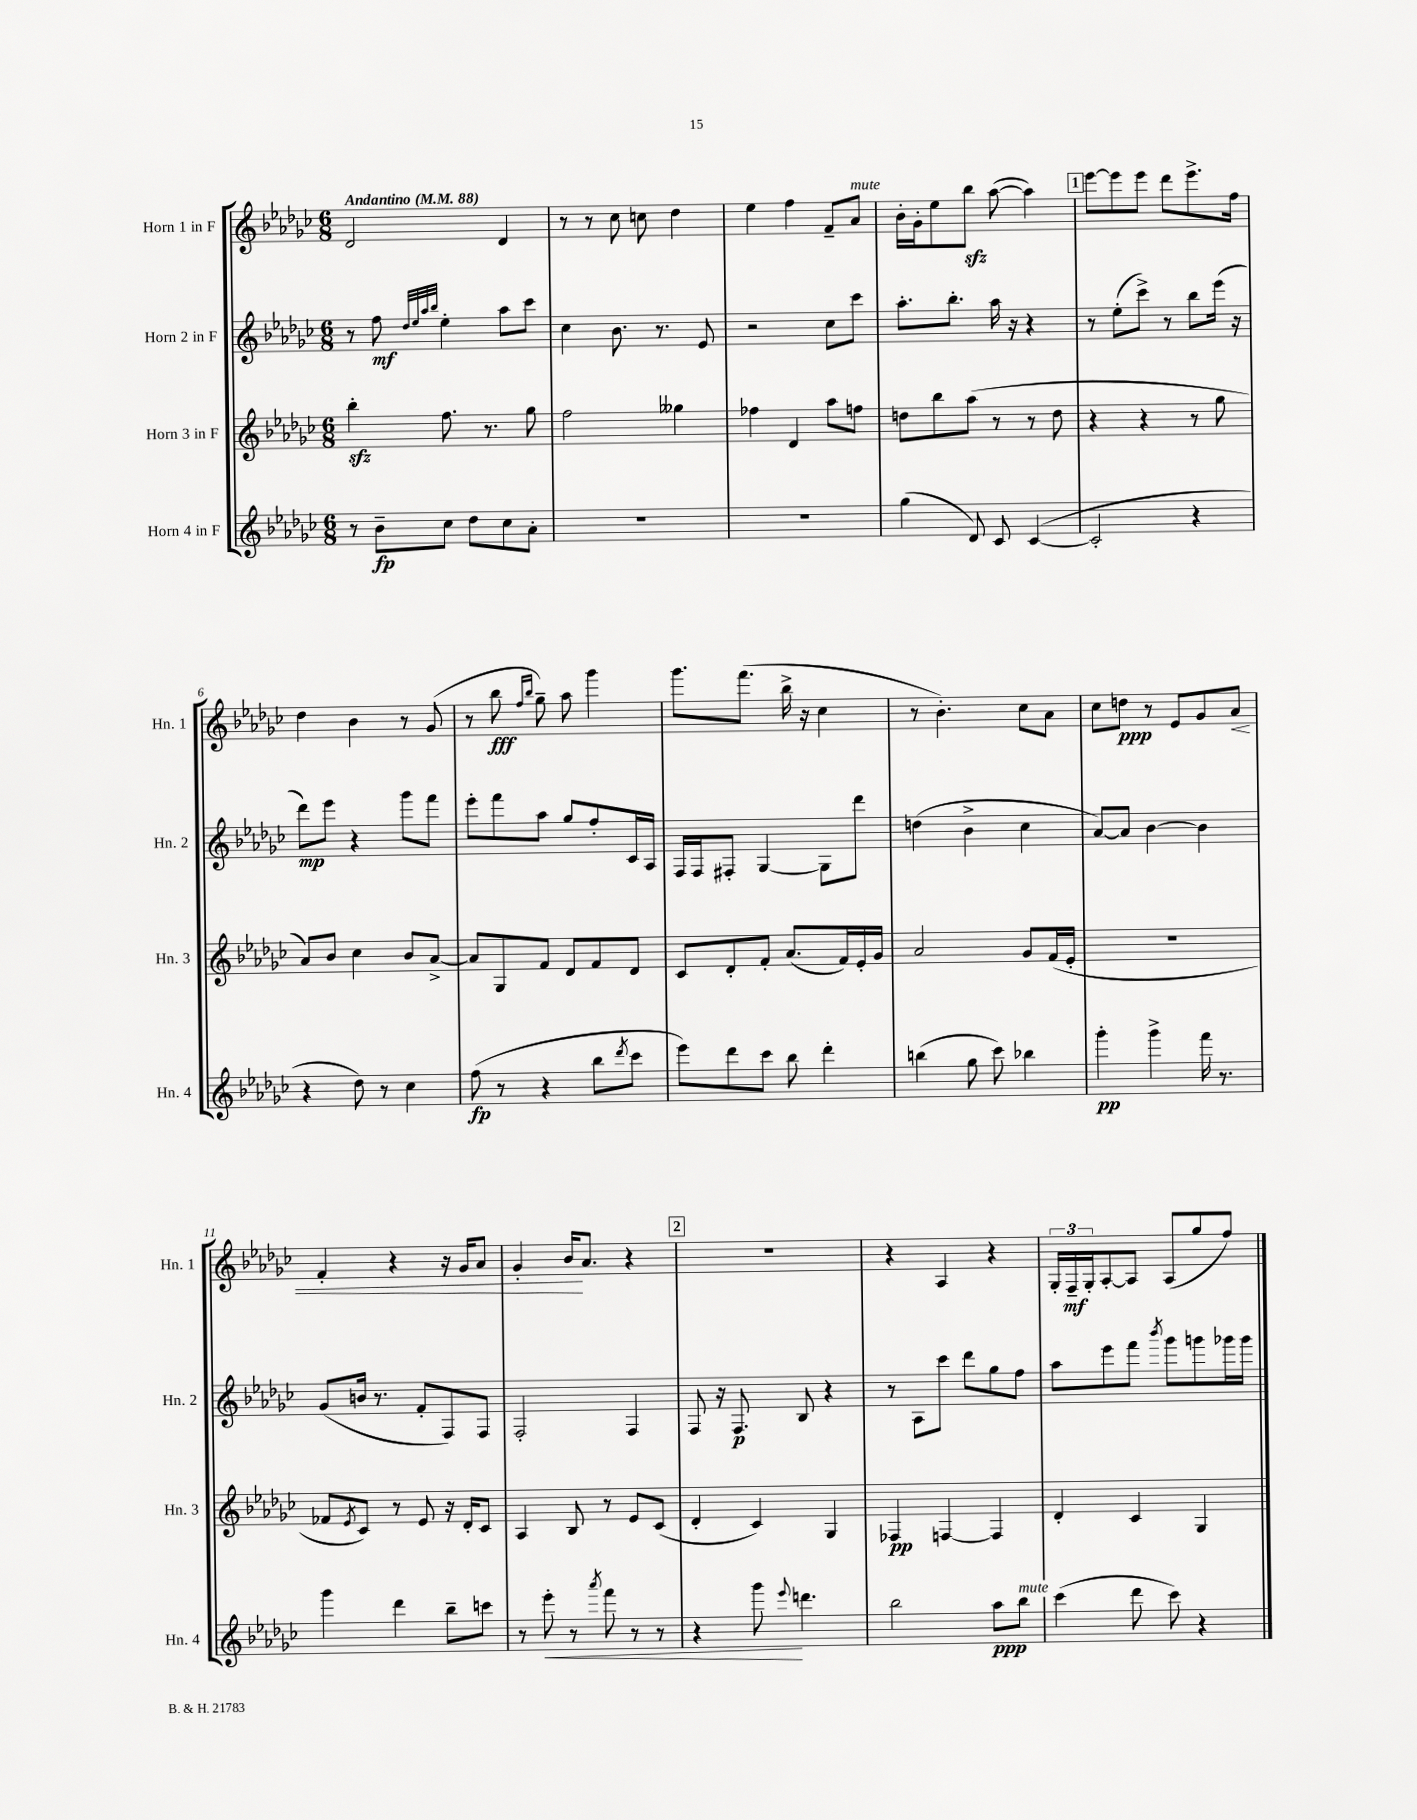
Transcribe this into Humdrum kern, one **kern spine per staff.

**kern	**kern	**kern	**kern
*staff4	*staff3	*staff2	*staff1
*clefG2	*clefG2	*clefG2	*clefG2
*k[b-e-a-d-g-c-]	*k[b-e-a-d-g-c-]	*k[b-e-a-d-g-c-]	*k[b-e-a-d-g-c-]
*M6/8	*M6/8	*M6/8	*M6/8
*MM88	*MM88	*MM88	*MM88
8r	4bb-'	8r	2d-
8b-~	.	8ff	.
.	.	32qqdd-	.
.	.	32qqee-	.
.	.	32qqaa-	.
.	.	32qqbb-	.
8cc-	8.ff	4ee-'	.
8dd-	.	.	.
.	8.r	.	.
8cc-	.	8aa-	4d-
8a-'	8gg-	8ccc-	.
=	=	=	=
2.r	2ff	4cc-	8r
.	.	.	8r
.	.	8.b-	8cc-
.	.	.	8cc
.	.	8.r	.
.	4gg--	.	4dd-
.	.	8e-	.
=	=	=	=
2.r	4ff-	2r	4ee-
.	4d-	.	4ff
.	8aa-	8cc-	8f~
.	8ff	8ccc-	8a-
=	=	=	=
(4gg-	8dd	8.aa-'	16b-'
.	.	.	16g-'
.	8bb-	.	8ee-
.	.	8.bb-'	.
8d-)	(8aa-	.	8bb-
8c-	8r	16aa-	([8aa-
.	.	16r	.
([4c-	8r	4r	4aa-])
.	8dd	.	.
=	=	=	=
2c-']	4r	8r	[8eee-
.	.	(8ee-'	8eee-]
.	4r	8ccc-^)	8eee-
.	.	8r	8ddd-
4r	8r	8bb-	8.eee-^
.	8gg-	(16eee-	.
.	.	16r	16ff
=	=	=	=
4r	8a-)	8ddd-)	4dd-
.	8b-	8eee-	.
8dd-)	4cc-	4r	4b-
8r	.	.	.
4cc-	8b-	8ggg-	8r
.	[8a-^	8fff	(8g-
=	=	=	=
(8ff	8a-]	8eee-'	8r
8r	8G-	8fff	8bb-
.	.	.	16qqff
.	.	.	16qqbb-
4r	8f	8aa-	8gg-~)
.	8d-	8gg-	8aa-
8bb-	8f	8ff'	4ggg-
8qddd-	.	.	.
8ccc-	8d-	16c-	.
.	.	16A-	.
=	=	=	=
8eee-)	8c-	16F	8.ggg-
.	.	16F	.
8ddd-	8d-'	8F#'	.
.	.	.	(8.fff
8ccc-	8f'	[4G-	.
8bb-	(8.a-	.	16bb-^
.	.	.	16r
4ddd-'	.	8G-]	4cc-
.	16f)	.	.
.	16e-'	8ddd-	.
.	16g-	.	.
=	=	=	=
(4bb	2a-	(4dd	8r
.	.	.	4.b-')
8gg-	.	4b-^	.
8ccc-)	.	.	.
4bb-	8g-	4cc-	8cc-
.	(16f	.	8a-
.	16e-'	.	.
=	=	=	=
4ggg-'	2.r	[8a-)	8cc-
.	.	8a-]	8dd
4ggg-^	.	[4b-	8r
.	.	.	8e-
16fff	.	4b-]	8g-
8.r	.	.	.
.	.	.	8a-
=	=	=	=
4ggg-	8f-	(8g-	4f'
.	8qe-	.	.
.	8c-)	16b	.
.	.	8.r	.
4ddd-	8r	.	4r
.	8e-	8f'	.
8bb-~	16r	8F)	16r
.	16d-'	.	16g-
8ccc	8c-	8F	8a-
=	=	=	=
8r	4A-	2F'	4g-'
8eee-'	.	.	.
8r	8B-	.	16b-
.	.	.	8.a-
8qaaa-	.	.	.
8fff	8r	.	.
8r	8e-	4F	4r
8r	(8c-	.	.
=	=	=	=
4r	4d-'	8F	2.r
.	.	16r	.
.	.	8.F	.
8ggg-	4c-)	.	.
8qqeee-	.	.	.
4.ddd	.	8B-	.
.	4G-	4r	.
=	=	=	=
2bb-	4F-	8r	4r
.	.	8A-	.
.	[4F	8ccc-	4A-
.	.	8ddd-	.
8aa-	4F]	8gg-	4r
8bb-	.	8ff	.
=	=	=	=
(4ccc-	4d-'	8aa-	24G-'
.	.	.	24F~
.	.	.	24G-'
.	.	8eee-	[8A-'
8ddd-	4c-	8fff	8A-]
.	.	8qbbb-	.
8ccc-)	.	8ggg-	(8A-
4r	4G-	8ggg	8gg-
.	.	16ggg-	8ff)
.	.	16ggg-	.
==	==	==	==
*-	*-	*-	*-
